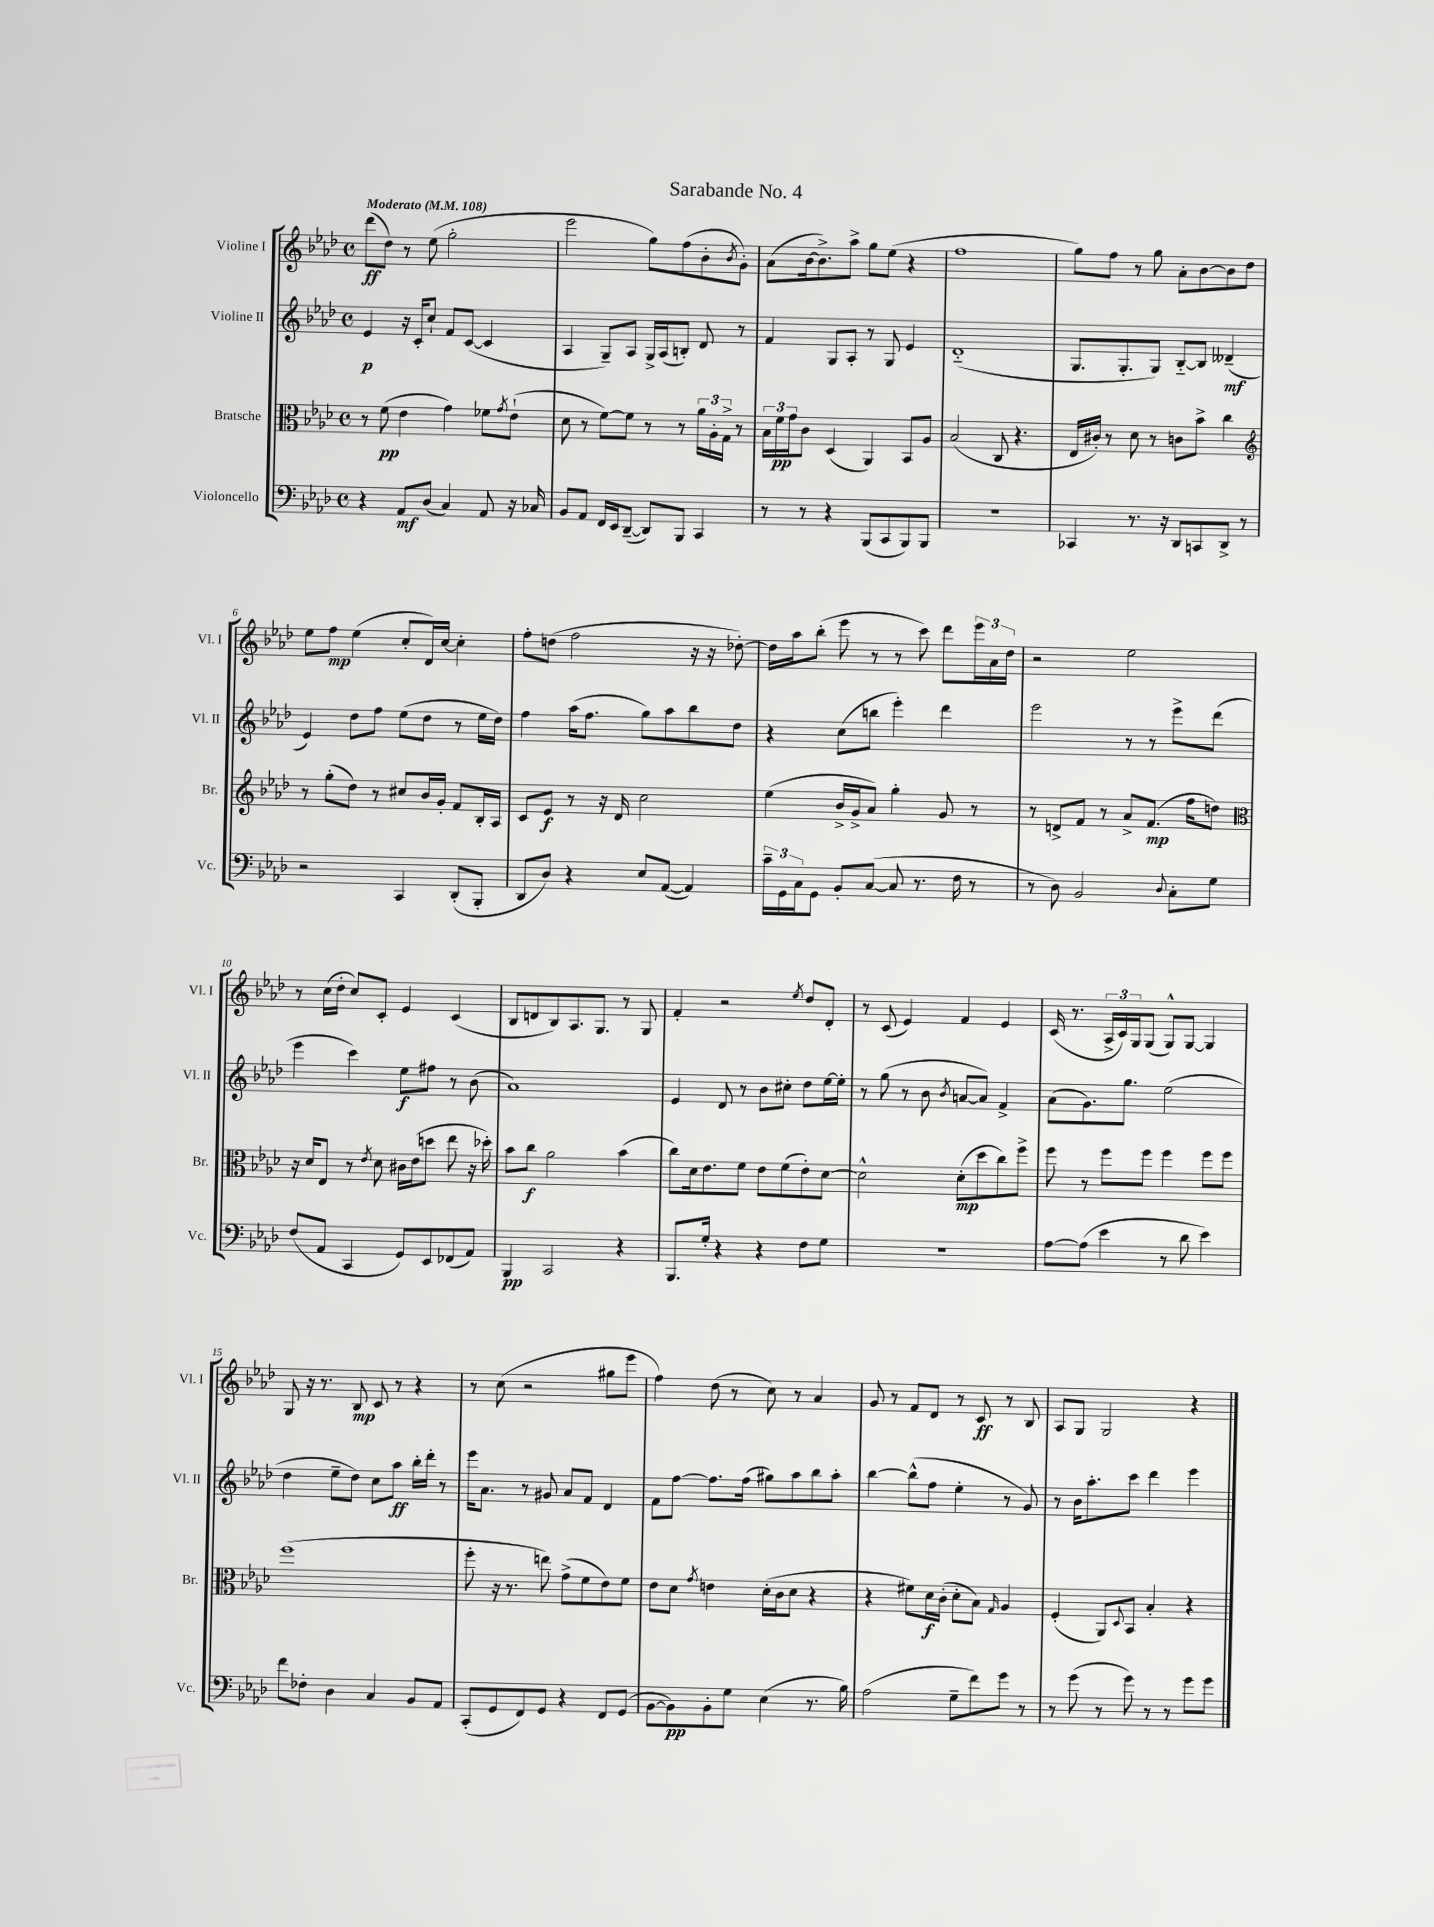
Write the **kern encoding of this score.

**kern	**kern	**kern	**kern
*staff4	*staff3	*staff2	*staff1
*clefF4	*clefC3	*clefG2	*clefG2
*k[b-e-a-d-]	*k[b-e-a-d-]	*k[b-e-a-d-]	*k[b-e-a-d-]
*M4/4	*M4/4	*M4/4	*M4/4
*met(c)	*met(c)	*met(c)	*met(c)
*MM108	*MM108	*MM108	*MM108
4r	8r	4e-	(8ddd-
.	(8f	.	8dd-)
8AA-	4e-	16r	8r
.	.	16c'	.
(8D-	.	8cc`	(8ee-
4C)	4g)	8f	2gg'
.	.	([8c	.
8AA-	8f-	4c]	.
.	8qg	.	.
16r	(8e-`	.	.
16C-	.	.	.
=	=	=	=
8BB-	8d-	4A-	2eee-
8AA-	8r	.	.
16FF	[8f)	8G~)	.
16EE-	.	.	.
([8DD-~	8f]	8A-	.
8DD-])	8r	16G^	8gg)
.	.	(16A-	.
8BBB-	8r	8B')	(8ff
4CC	24a-	8d-	8b-'
.	24A-'	.	.
.	24G^	.	.
.	.	.	8qb-
.	8r	8r	8g')
=	=	=	=
8r	24B-	4f	(8a-
.	24f	.	.
.	24g	.	.
8r	8c	.	[16b-
.	.	.	8.b-^])
4r	(4D-	8G	.
.	.	8A-'	8aa-^
(8BBB-	4AA-)	8r	8gg
8CC	.	8G	(8ee-
8BBB-)	8BB-	4e-	4r
8BBB-	8A-	.	.
=	=	=	=
1r	(2B-	(1d-'~	1ff
.	8C	.	.
.	4.r	.	.
=	=	=	=
4CC-	16E-	8.G	8gg)
.	16c#')	.	.
.	8r	.	8ff
.	.	8.G'	.
8.r	8d-	.	8r
.	8r	8G)	8gg
16r	.	.	.
8DD-	8c	[8B-'~	8a-'
8CC	8b-^	8B-]	[8b-
8DD-^	4cc	(4d--~	8b-]
8r	.	.	8dd-
=	=	=	=
*	*clefG2	*	*
2r	8r	4e-)	8ee-
.	(8gg'	.	8ff
.	8dd-)	8dd-	(4ee-
.	8r	8ff	.
4CC	8cc#	(8ee-	8cc'
.	16b-	8dd-	16d-)
.	16g'	.	[16cc
(8DD-'	8f	8r	4cc']
8BBB-'	16B-'	16ee-	.
.	16A-	16dd-)	.
=	=	=	=
8DD-	8c	4ff	8ff'
8D-)	8e-	.	(8dd
4r	8r	(16aa-	2ff
.	.	8.ff	.
.	16r	.	.
.	16d-	.	.
8E-	2cc	8gg)	.
([8AA-	.	8aa-	.
4AA-])	.	8bb-	16r
.	.	.	16r
.	.	8dd-	[8dd-')
=	=	=	=
24c~	(4ee-	4r	16dd-]
24GG	.	.	.
.	.	.	16aa-
24C	.	.	.
8GG	.	.	(8bb-'
8BB-'	16b-^	(8cc	8eee-
.	16g^	.	.
([8C	8a-)	8bb	8r
8C]	4gg'	4eee-')	8r
8.r	.	.	8ccc)
.	8g	4ddd-	8ddd-
16F	.	.	.
8r	8r	.	24eee-
.	.	.	24a-
.	.	.	24dd-
=	=	=	=
8r	8r	2eee-	2r
8D-)	8d^	.	.
2BB-	8f	.	.
.	8r	.	.
.	8a-^	8r	2ee-
.	(8.f	8r	.
8qqD-	.	.	.
8C'	.	8eee-^	.
.	16ff	.	.
8G	8dd)	(8ddd-	.
=	=	=	=
*	*clefC3	*	*
(8F	16r	4eee-	8r
.	16d-	.	.
8AA-	8E-	.	(16cc
.	.	.	16dd-'
4CC	8r	4ccc)	8cc)
.	8qe-	.	.
.	8d-	.	8c'
8GG)	16c#	8ee-	4e-
.	(16e-	.	.
8EE-	8dd	8ff#	.
(8FF-	8ee-	8r	(4c
8AA-)	16r	(8b-	.
.	16dd-')	.	.
=	=	=	=
4BBB-	8b-	1a-)	8B-
.	8cc	.	8d
2CC	2a-	.	8B-)
.	.	.	8.A-
.	.	.	8.G
4r	(4b-	.	8r
.	.	.	8G
=	=	=	=
8.BBB-	8cc)	4e-	4f'
.	16d-	.	.
16G'	8.e-	.	.
4r	.	8d-	2r
.	8f	8r	.
4r	8e-	8b-	.
.	(8f	8cc#'	.
.	.	.	8qee-
8F	8e-')	8dd-	8dd-
8G	[8d-	[16ee-	8d-'
.	.	16ee-']	.
=	=	=	=
1r	2d-^^]	8r	8r
.	.	(8gg	(8c
.	.	8r	4e-)
.	.	8b-	.
.	.	8qb-	.
.	(8d-'	[8a	4f
.	8dd-	8a])	.
.	8cc)	4f^	4e-
.	8ff^	.	.
=	=	=	=
[8A-	8ff	(8a-	(16c
.	.	.	8.r
(8A-]	8r	8.g)	.
4e-	8ff	.	24A-^
.	.	.	24c)
.	.	8.gg	.
.	.	.	24G
.	8ff	.	(8G
8r	4ff	(2ee-	8G^^)
8d-	.	.	[8G
4e-)	8ff	.	4G]
.	8ff	.	.
=	=	=	=
8f	(1ff	4dd-	8G
8F-'	.	.	16r
.	.	.	8.r
4D-	.	8ee-~	.
.	.	8dd-)	8B-
4C	.	8cc	8c
.	.	8aa-	8r
8BB-	.	16bb-'	4r
.	.	16ddd-'	.
8AA-	.	8r	.
=	=	=	=
(8CC'	8ff'	16eee-	8r
.	.	8.a-	.
8GG	16r	.	(8cc
.	8.r	.	.
8FF)	.	8r	2r
8GG	8ee)	8g#	.
4r	(8g^	8a-	.
.	8f	8f	.
8FF	8e-)	4d-	8gg#
(8GG	8f	.	8eee-
=	=	=	=
[8BB-	8e-	8f	4ff)
8BB-])	8d-	[8ff	.
.	8qg	.	.
8BB-'	4e	8.ff]	(8dd-
8G	.	.	8r
.	.	(16ff	.
(4E-	(16d-'	8gg#)	8cc)
.	16c	.	.
.	8d-	8aa-	8r
8.r	4r	8bb-	4a-
.	.	8aa-'	.
16B-)	.	.	.
=	=	=	=
(2A-	4r	[4bb-	8g
.	.	.	8r
.	8f#)	(8bb-^^]	8f
.	16d-	8ff	8d-
.	(16c'	.	.
8G~	8d-'	4ee-'	8r
8f)	8B-)	.	8c
.	16qqG	.	.
8g	4A-	8r	8r
8r	.	8g)	8B-
=	=	=	=
8r	(4F'	8r	8A-
(8g	.	16b-	8G
.	.	8.aa-'	.
8r	8AA-)	.	2G
.	8qqD-	.	.
8g)	8BB-	8ccc	.
8r	4B-'	4ddd-	.
8r	.	.	.
8g	4r	4eee-	4r
8g	.	.	.
==	==	==	==
*-	*-	*-	*-
